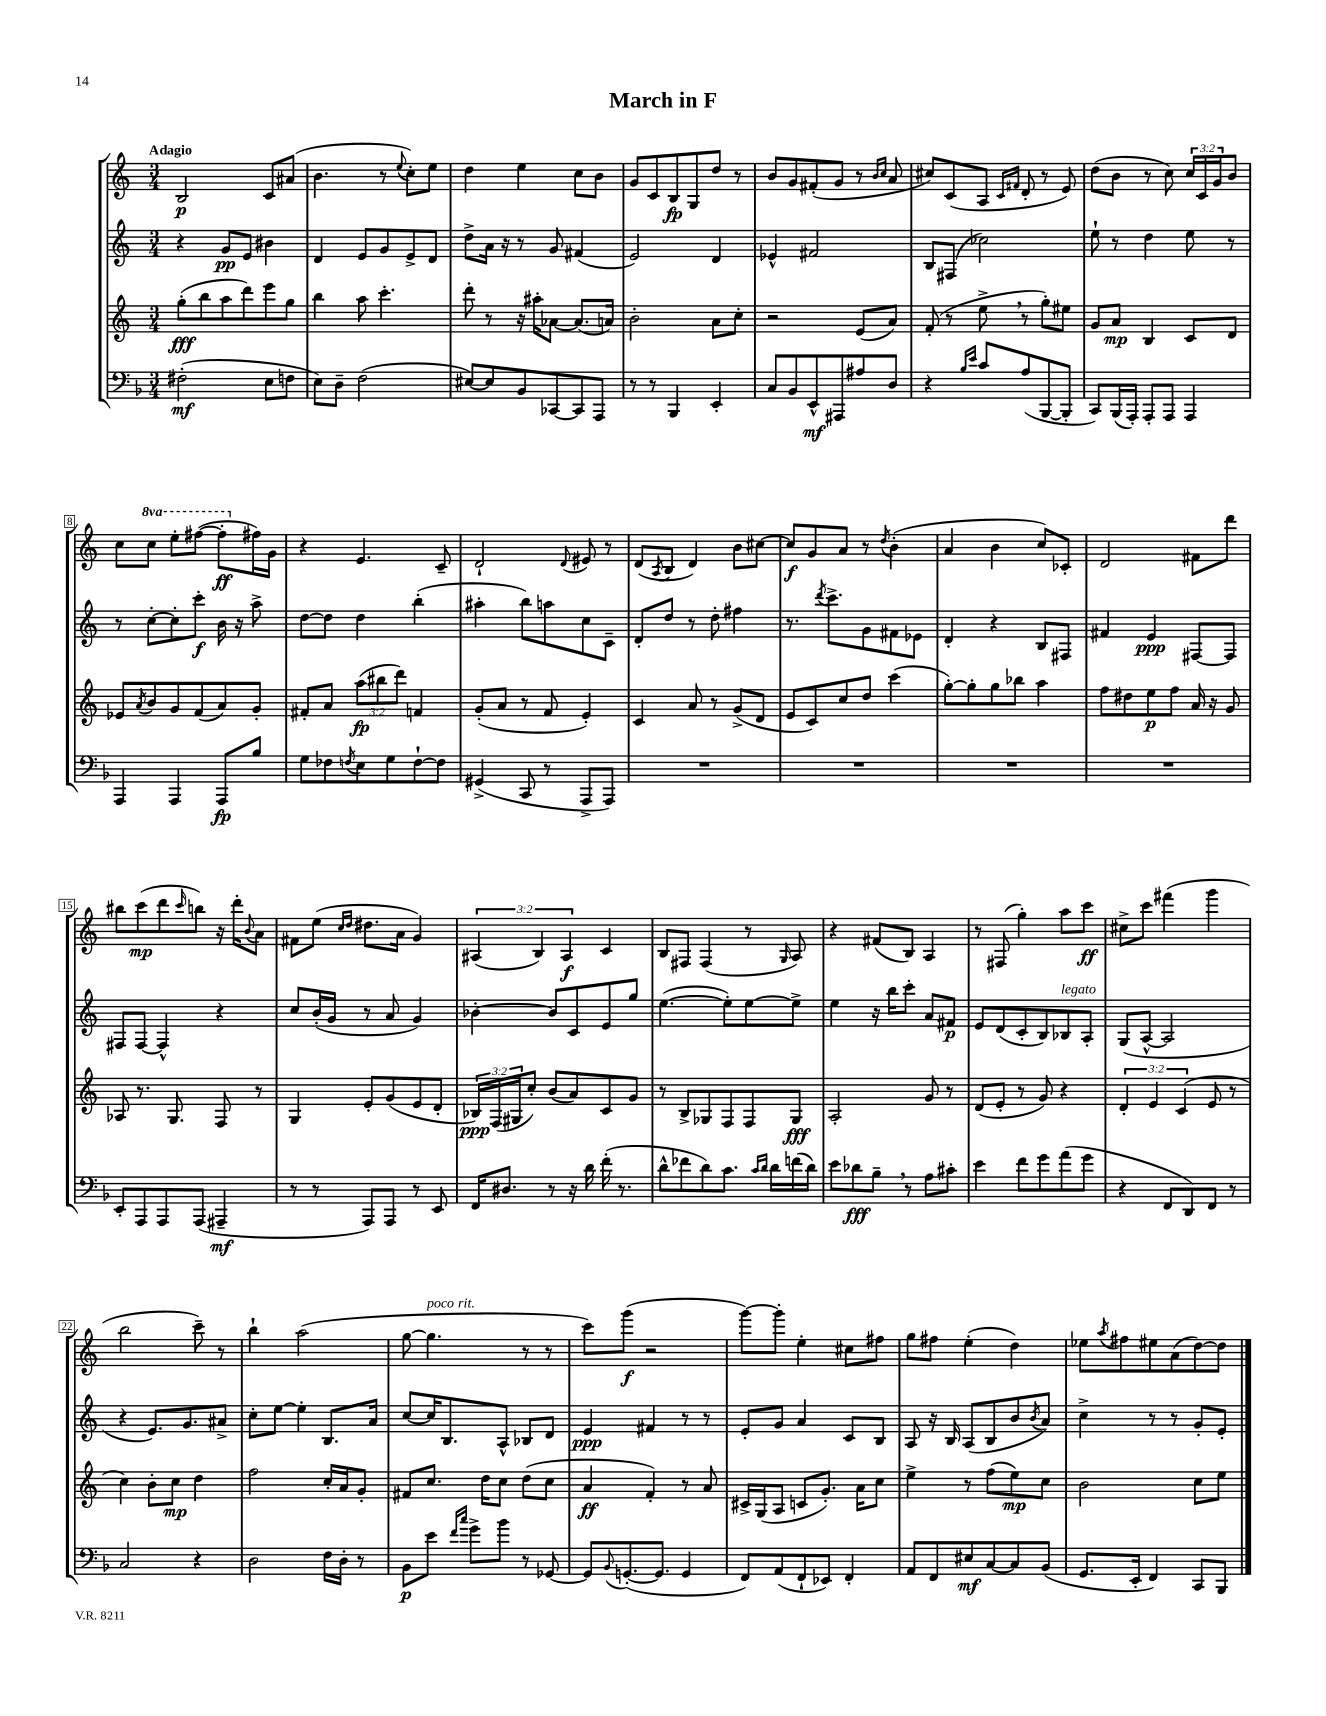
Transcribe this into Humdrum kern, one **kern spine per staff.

**kern	**dynam	**kern	**dynam	**kern	**dynam	**kern	**dynam
*part4	*part4	*part3	*part3	*part2	*part2	*part1	*part1
*staff4	*staff4	*staff3	*staff3	*staff2	*staff2	*staff1	*staff1
*clefF4	*	*clefG2	*	*clefG2	*	*clefG2	*
*k[b-]	*	*k[]	*	*k[]	*	*k[]	*
*M3/4	*	*M3/4	*	*M3/4	*	*M3/4	*
=1	=1	=1	=1	=1	=1	=1	=1
!	!	!	!	!	!	!LO:TX:a:B:t=Adagio	!
(2F#X'\	mf	(8gg'\L	fff	4r	.	2B/	p
.	.	8bb\	.	.	.	.	.
.	.	8aa\	.	8g/L	pp	.	.
.	.	8ddd\)	.	8e/J	.	.	.
8E\L	.	8eee\	.	4b#X\	.	8c/L	.
8Fn\J	.	8gg\J	.	.	.	(8a#X/J	.
=2	=2	=2	=2	=2	=2	=2	=2
8E\L)	.	4bb\	.	4d/	.	4.b\	.
8D~\J	.	.	.	.	.	.	.
(2F\	.	8aa\	.	8e/L	.	.	.
.	.	4.ccc'\	.	8g/	.	8r	.
.	.	.	.	.	.	8qqee/	.
.	.	.	.	8e^/	.	8cc'\L)	.
.	.	.	.	8d/J	.	8ee\J	.
=3	=3	=3	=3	=3	=3	=3	=3
[8E#X/L)	.	8ddd'\	.	8dd^\L	.	4dd\	.
8E#/]	.	8r	.	16a\Jk	.	.	.
.	.	.	.	16r	.	.	.
8BB-/	.	16r	.	8r	.	4ee\	.
.	.	16aa#X'\KL	.	.	.	.	.
[8CC-X/	.	[8a-X\J	.	8g/	.	.	.
8CC-/]	.	(8.a-/L]	.	(4f#X/	.	8cc\L	.
8AAA/J	.	.	.	.	.	8b\J	.
.	.	16an/Jk)	.	.	.	.	.
=4	=4	=4	=4	=4	=4	=4	=4
8r	.	2b'\	.	2e/)	.	8g/L	.
8r	.	.	.	.	.	8c/	.
4BBB-/	.	.	.	.	.	8B/	fp
.	.	.	.	.	.	8G/	.
4EE'/	.	8a\L	.	4d/	.	8dd/J	.
.	.	8cc'\J	.	.	.	8r	.
=5	=5	=5	=5	=5	=5	=5	=5
8C/L	.	2r	.	4e-X^^/	.	8b/L	.
8BB-/	.	.	.	.	.	8g/	.
8EE^^/	mf	.	.	2f#X/	.	(8f#X'/	.
8AAA#X/	.	.	.	.	.	8g/J	.
8A#X/	.	(8e/L	.	.	.	8r	.
.	.	.	.	.	.	16qqb/LL	.
.	.	.	.	.	.	16qqcc/JJ	.
8D/J	.	8a/J)	.	.	.	8a/	.
=6	=6	=6	=6	=6	=6	=6	=6
4r	.	(8f'/	.	8B/L	.	8cc#X/L)	.
.	.	8r	.	(8F#X/J	.	(8c/	.
16qqB-/LL	.	.	.	.	.	.	.
16qqe/JJ	.	.	.	.	.	.	.
8c/L	.	8ee^,\	.	2cc-X\)	.	8A/J	.
.	.	.	.	.	.	16qqc/LL	.
.	.	.	.	.	.	16qqf#X/JJ	.
(8A/	.	8r	.	.	.	8d'/	.
[8BBB-/	.	8gg'\L)	.	.	.	8r	.
8BBB-'/J]	.	8ee#X\J	.	.	.	8e/)	.
=7	=7	=7	=7	=7	=7	=7	=7
8CC/L)	.	8g/L	.	8ee`\	.	(8dd\L	.
(16BBB-/L	.	8a/J	mp	8r	.	8b\J	.
16AAA'/JJ)	.	.	.	.	.	.	.
8AAA'/L	.	4B/	.	4dd\	.	8r	.
8AAA/J	.	.	.	.	.	8cc\)	.
4AAA/	.	8c/L	.	8ee\	.	24cc/LL	.
.	.	.	.	.	.	24c/	.
.	.	.	.	.	.	24g/J	.
.	.	8d/J	.	8r	.	8b/J	.
!!LO:LB:g=z
=8	=8	=8	=8	=8	=8	=8	=8
4AAA/	.	8e-X/L	.	8r	.	8cc\L	.
.	.	8qa/	.	.	.	.	.
*	*	*	*	*	*	*8va	*
.	.	8b/	.	[8cc'\L	.	8ccc\J	.
4AAA/	.	8g/	.	8cc'\]	.	8eee'\L	.
.	.	(8f/	.	8ccc'\J	f	([8fff#X\J	.
8AAA/L	fp	8a/)	.	16b\	.	8fff#'\L]	ff
.	.	.	.	16r	.	.	.
*	*	*	*	*	*	*X8va	*
8B-/J	.	8g'/J	.	8aa^\	.	16ff#X\L)	.
.	.	.	.	.	.	16g\JJ	.
=9	=9	=9	=9	=9	=9	=9	=9
8G\L	.	8f#X'/L	.	[8dd\L	.	4r	.
8F-X\	.	8a/J	.	8dd\J]	.	.	.
8qFn/	.	.	.	.	.	.	.
8E\	.	(12aa\L	fp	4dd\	.	4.e/	.
.	.	12bb#X\	.	.	.	.	.
8G\	.	.	.	.	.	.	.
.	.	12ddd\J)	.	.	.	.	.
[8F`\	.	4fn/	.	(4bb'\	.	.	.
8F\J]	.	.	.	.	.	8c~/	.
=10	=10	=10	=10	=10	=10	=10	=10
(4GG#X^/	.	(8g'/L	.	4aa#X'\	.	2d`/	.
.	.	8a/J	.	.	.	.	.
8CC/	.	8r	.	8bb\L)	.	.	.
8r	.	8f/	.	8aan\	.	.	.
.	.	.	.	.	.	8qqd/	.
8AAA^/L	.	4e'/)	.	8cc\	.	8e#X/	.
8AAA/J)	.	.	.	8c~\J	.	8r	.
=11	=11	=11	=11	=11	=11	=11	=11
2.r	.	4c/	.	8d'/L	.	(8d/L	.
.	.	.	.	.	.	8qA/	.
.	.	.	.	8dd/J	.	8B/J	.
.	.	8a/	.	8r	.	4d/)	.
.	.	8r	.	8dd'\	.	.	.
.	.	(8g^/L	.	4ff#X\	.	8b\L	.
.	.	8d/J	.	.	.	[8cc#X\J	.
=12	=12	=12	=12	=12	=12	=12	=12
2.r	.	8e/L	.	8.r	.	8cc#/L]	f
.	.	8c/)	.	.	.	8g/	.
.	.	.	.	8qddd/	.	.	.
.	.	.	.	8.ccc^\L	.	.	.
.	.	8cc/	.	.	.	8a/J	.
.	.	8dd/J	.	8g\	.	8r	.
.	.	.	.	.	.	8qdd/	.
.	.	(4ccc\	.	8f#X\	.	(4b'\	.
.	.	.	.	8e-X\J	.	.	.
=13	=13	=13	=13	=13	=13	=13	=13
2.r	.	[8gg'\L)	.	4d'/	.	4a/	.
.	.	8gg'\]	.	.	.	.	.
.	.	8gg\	.	4r	.	4b\	.
.	.	8bb-X\J	.	.	.	.	.
.	.	4aa\	.	8B/L	.	8cc/L)	.
.	.	.	.	8F#X/J	.	8c-X'/J	.
=14	=14	=14	=14	=14	=14	=14	=14
2.r	.	8ff\L	.	4f#X/	.	2d/	.
.	.	8dd#X\	.	.	.	.	.
.	.	8ee\	p	4e/	ppp	.	.
.	.	8ff\J	.	.	.	.	.
.	.	16a/	.	[8F#X/L	.	8f#X\L	.
.	.	16r	.	.	.	.	.
.	.	8g/	.	8F#/J]	.	8ddd\J	.
!!LO:LB:g=z
=15	=15	=15	=15	=15	=15	=15	=15
8EE'/L	.	8A-X/	.	8F#X/L	.	8bb#X\L	.
8AAA/	.	8.r	.	[8F#/J	.	(8ccc\	mp
8AAA/	.	.	.	4F#^^/]	.	8ddd\	.
.	.	8.G/	.	.	.	.	.
.	.	.	.	.	.	16qqccc/	.
(8AAA/J	.	.	.	.	.	8bbn\J)	.
4AAA#X~/	mf	8F/	.	4r	.	16r	.
.	.	.	.	.	.	16ddd'\KL	.
.	.	.	.	.	.	8qqb/	.
.	.	8r	.	.	.	8a\J	.
=16	=16	=16	=16	=16	=16	=16	=16
8r	.	4G/	.	8cc/L	.	8f#X\L	.
8r	.	.	.	(16b'/L	.	(8ee\J	.
.	.	.	.	16g/JJ	.	.	.
.	.	.	.	.	.	16qqcc/LL	.
.	.	.	.	.	.	16qqdd/JJ	.
8AAA/L)	.	8e'/L	.	8r	.	8.dd#X\L	.
8AAA/J	.	(8g/	.	8a/	.	.	.
.	.	.	.	.	.	16a\Jk	.
8r	.	8e/	.	4g/)	.	4g/)	.
8EE/	.	8d'/J	.	.	.	.	.
=17	=17	=17	=17	=17	=17	=17	=17
16FF/KL	.	24B-X/LL)	ppp	[4b-X'\	.	(6A#X/	.
.	.	(24F/	.	.	.	.	.
8.D#X/J	.	.	.	.	.	.	.
.	.	24G#X/J	.	.	.	.	.
.	.	8cc'/J)	.	.	.	.	.
.	.	.	.	.	.	6B/)	.
8r	.	(8b/L	.	8b-/L]	.	.	.
.	.	.	.	.	.	6A#/	f
16r	.	8a/)	.	8c/	.	.	.
16d\	.	.	.	.	.	.	.
(16f'\	.	8c/	.	8e/	.	4c/	.
8.r	.	.	.	.	.	.	.
.	.	8g/J	.	8gg/J	.	.	.
=18	=18	=18	=18	=18	=18	=18	=18
8d^^\L	.	8r	.	([4.ee\	.	8B/L	.
8f-X\	.	8B^/L	.	.	.	8F#X/J	.
8d\)	.	8G-X/	.	.	.	(4F#/	.
8.c\J	.	8F/	.	8ee'\L])	.	.	.
.	.	8F/	.	[8ee\	.	8r	.
16qqc/LL	.	.	.	.	.	.	.
16qqd/JJ	.	.	.	.	.	.	.
16d\LL	.	.	.	.	.	.	.
.	.	.	.	.	.	16qqG/	.
(16fn\	.	8G-/J	fff	8ee^\J]	.	8A/)	.
16d\JJ)	.	.	.	.	.	.	.
=19	=19	=19	=19	=19	=19	=19	=19
8e\L	.	2A'/	.	4ee\	.	4r	.
8d-X\	fff	.	.	.	.	.	.
8B-~,\J	.	.	.	16r	.	(8f#X/L	.
.	.	.	.	16bb\KL	.	.	.
8r	.	.	.	8ccc'\J	.	8B/J)	.
8A\L	.	8g/	.	8a/L	.	4A/	.
8c#X'\J	.	8r	.	8f#X/J	p	.	.
=20	=20	=20	=20	=20	=20	=20	=20
4e\	.	(8d/L	.	8e/L	.	8r	.
.	.	8e'/J	.	(8d/	.	(8F#X/	.
8f\L	.	8r	.	8c'/	.	4gg'\)	.
8g\	.	8g/)	.	8B/)	.	.	.
!	!	!	!	!LO:TX:a:i:t=legato	!	!	!
(8a\	.	4r	.	8B-X/	.	8aa\L	.
8g\J	.	.	.	8A'/J	.	8ccc\J	ff
=21	=21	=21	=21	=21	=21	=21	=21
4r	.	6d'/	.	(8G/L	.	8cc#X^\L	.
.	.	.	.	[8A^^/J	.	8ccc\J	.
.	.	6e/	.	.	.	.	.
8FF/L	.	.	.	2A/]	.	(4fff#X\	.
.	.	(6c/	.	.	.	.	.
8DD/)	.	.	.	.	.	.	.
8FF/J	.	8e/	.	.	.	4ggg\	.
8r	.	8r	.	.	.	.	.
!!LO:LB:g=z
=22	=22	=22	=22	=22	=22	=22	=22
2C/	.	4cc\)	.	4r	.	2bb\	.
.	.	8b'\L	.	8.e/L)	.	.	.
.	.	8cc\J	mp	.	.	.	.
.	.	.	.	8.g/	.	.	.
4r	.	4dd\	.	.	.	8ccc~\)	.
.	.	.	.	8a#X^/J	.	8r	.
=23	=23	=23	=23	=23	=23	=23	=23
2D\	.	2ff\	.	8cc'\L	.	4bb`\	.
.	.	.	.	[8ee\J	.	.	.
.	.	.	.	4ee'\]	.	(2aa\	.
16F\LL	.	16cc'/LL	.	8.B/L	.	.	.
16D'\JJ	.	16a/J	.	.	.	.	.
8r	.	8g'/J	.	.	.	.	.
.	.	.	.	16a/Jk	.	.	.
=24	=24	=24	=24	=24	=24	=24	=24
8BB-\L	p	8f#X/L	.	[8cc/L	.	[8gg\	.
!	!	!	!	!	!	!LO:TX:a:i:t=poco rit.	!
8e\J	.	8.cc/J	.	16cc/K]	.	4.gg\]	.
.	.	.	.	8.B/	.	.	.
16qqf/LL	.	.	.	.	.	.	.
16qqcc/JJ	.	.	.	.	.	.	.
8g^\L	.	.	.	.	.	.	.
.	.	16dd\KL	.	.	.	.	.
8b-\J	.	8cc\J	.	8A^^/J	.	.	.
8r	.	(8dd\L	.	8B-X/L	.	8r	.
[8GG-X/	.	8cc\J	.	8d/J	.	8r	.
=25	=25	=25	=25	=25	=25	=25	=25
8GG-/L]	.	4a/	ff	4e/	ppp	8ccc\L)	.
8qqBB-/	.	.	.	.	.	.	.
([8.GGn'/	.	.	.	.	.	(8ggg\J	f
.	.	4f'/)	.	4f#X/	.	2r	.
8.GG/J]	.	.	.	.	.	.	.
4GG/	.	8r	.	8r	.	.	.
.	.	8a/	.	8r	.	.	.
=26	=26	=26	=26	=26	=26	=26	=26
8FF/L)	.	16c#X^/LL	.	8e'/L	.	[8ggg\L)	.
.	.	(16G/J	.	.	.	.	.
(8AA/	.	8A/J	.	8g/J	.	8ggg'\J]	.
8FF`/	.	8cn/L	.	4a/	.	4ee'\	.
8EE-X/J)	.	8.g'/J)	.	.	.	.	.
4FF'/	.	.	.	8c/L	.	8cc#X\L	.
.	.	16a\KL	.	.	.	.	.
.	.	8cc\J	.	8B/J	.	8ff#X\J	.
=27	=27	=27	=27	=27	=27	=27	=27
8AA/L	.	4ee^\	.	8A/	.	8gg\L	.
8FF/	.	.	.	16r	.	8ff#X\J	.
.	.	.	.	16B/	.	.	.
8E#X/	mf	8r	.	(8A/L	.	(4ee'\	.
[8C/	.	(8ff\L	.	8B/	.	.	.
8C/]	.	8ee\)	mp	8b/	.	4dd\)	.
.	.	.	.	8qb/	.	.	.
(8BB-/J	.	8cc\J	.	8a/J)	.	.	.
=28	=28	=28	=28	=28	=28	=28	=28
8.GG/L	.	2b\	.	4cc^\	.	8ee-X\L	.
.	.	.	.	.	.	8qaa/	.
.	.	.	.	.	.	8ff#X\	.
16EE'/Jk	.	.	.	.	.	.	.
4FF/)	.	.	.	8r	.	8ee#X\	.
.	.	.	.	8r	.	(8a\	.
8CC/L	.	8cc\L	.	8g'/L	.	[8dd\)	.
8BBB-/J	.	8ee\J	.	8e'/J	.	8dd\J]	.
==	==	==	==	==	==	==	==
*-	*-	*-	*-	*-	*-	*-	*-
